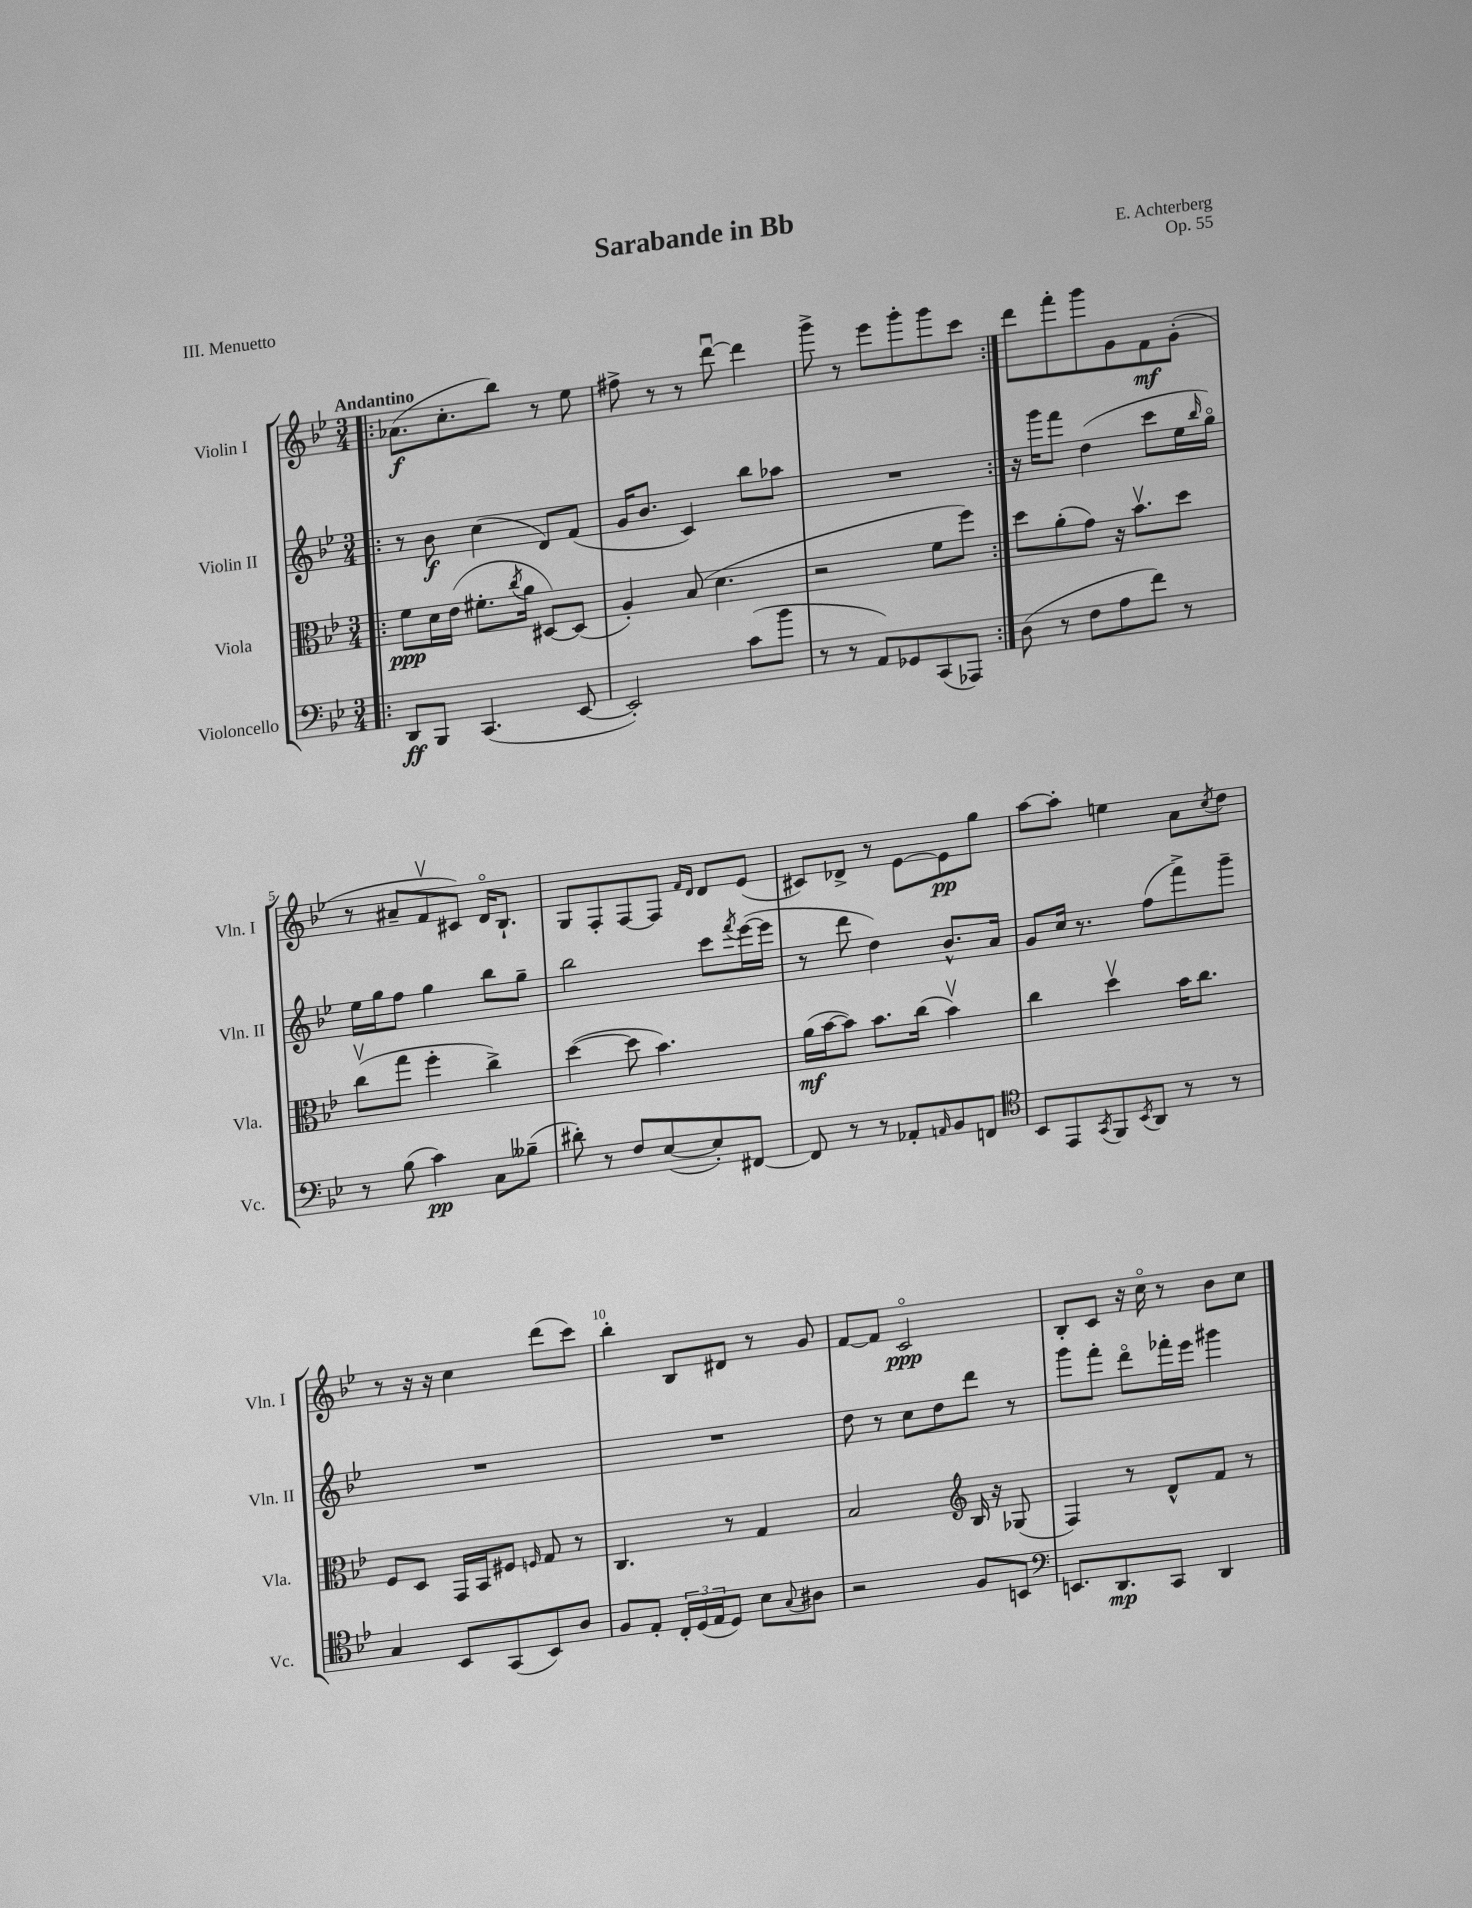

**kern	**kern	**kern	**kern
*staff4	*staff3	*staff2	*staff1
*clefF4	*clefC3	*clefG2	*clefG2
*k[b-e-]	*k[b-e-]	*k[b-e-]	*k[b-e-]
*M3/4	*M3/4	*M3/4	*M3/4
=!|:	=!|:	=!|:	=!|:
8DD/L	8f\L	8r	(8.a-\L
8BBB-/J	16d\L	8b-\	.
.	(16e-\JJ	.	8.cc'\
(4.CC/	8.f#'\L	(4cc\	.
.	.	.	8bb-\J)
.	8qcc/	.	.
.	16a\Jk	.	.
.	[8D#/L)	8d/L)	8r
[8EE-/	(8D#/]J	(8f/J	8ee-\
=	=	=	=
2EE-'/])	4A'/)	16g/LK	8ff#^\
.	.	8.b-/J	.
.	.	.	8r
.	(8B-/	4c/)	8r
.	4.d\	.	[8dddu\
(8c\L	.	8bb-\L	4ddd\]
8b-\J	.	8aa-\J	.
=	=	=	=
8r	2r	2.r	8ggg^\
8r	.	.	8r
8AA/L)	.	.	8eee-\L
8GG-/	.	.	8ggg'\
(8CC/	8f\L	.	8ggg\
8AAA-/J)	8ff\J)	.	8ccc\J
=:|!	=:|!	=:|!	=:|!
(8D\	8dd\L	16r	8ddd\L
.	.	16ggg\LK	.
8r	(8a'\	8fff\J	8fff'\
8F\L	8g\J)	(4dd\	8ggg\
8A\	16r	.	8g\
.	8.b-v\L	.	.
8f\J)	.	8ccc\L	8f\
8r	8dd\J	16ee-\L	(8g'\J
.	.	16qqbb-/	.
.	.	16ggo\JJ)	.
=	=	=	=
8r	(8ccv\L	16ee-\LL	8r
.	.	16gg\J	.
(8B-\	8gg\J	8ff\J	8a#~/L
4c\)	4ff'\	4gg\	8fv/
.	.	.	8c#/J)
8C\L	4cc^\)	8bb-\L	16do/LK
.	.	.	8.B-`/J
(8B--~\J	.	8gg~\J	.
=	=	=	=
8d#'\)	([4dd\	2bb-\	8G/L
8r	.	.	8F'/
8F/L	8dd\]	.	[8F/
([8E-/	4.b-\)	.	8F/]J
.	.	.	16qqf/LL
.	.	.	16qqd/JJ
8E-'/])	.	8ccc\L	8d/L
.	.	8qfff/	.
[8FF#/J	.	([16eee-\L	(8e-/J
.	.	16eee-\]JJ	.
=	=	=	=
8FF#/]	(16a\LL	8r	8c#/L)
.	[16b-\J	.	.
8r	8b-\]J)	8ddd\	8d-^/J
8r	8.b-\L	4dd\)	8r
8AA-'/L	.	.	[8e-\L
.	(16cc\Jk	.	.
16qqAA/	.	.	.
8BB-/	4b-v\)	8.b-^^/L	8e-\]
8FF/J	.	.	8gg\J
.	.	16a/Jk	.
=	=	=	=
*clefC4	*	*	*
8BB-/L	4cc\	8g/L	[8aa\L
8EE-/	.	16cc/Jk	8aa'\]J
.	.	8.r	.
8qGG/	.	.	.
8FF/	4ddv\	.	4ee\
8qBB-/	.	.	.
8AA/J	.	(8ff\L	.
8r	16b-\LK	8fff^\)	8a\L
.	8.cc\J	.	.
.	.	.	8qcc/
8r	.	8ggg~\J	8dd\J
=	=	=	=
4G/	8F/L	2.r	8r
.	8D/J	.	16r
.	.	.	16r
8BB-/L	16GG/LL	.	4cc\
.	16BB-/J	.	.
(8GG/	8F#/J	.	.
.	16qqF/	.	.
8BB-/)	8G/	.	(8ddd\L
8A/J	8r	.	8ccc\J)
=	=	=	=
8F/L	4.C/	2.r	4bb-'\
8E-'/J	.	.	.
24C'/LL	.	.	8B-/L
(24D/	.	.	.
24E-/J	.	.	.
8D/J)	8r	.	8d#/J
8B-\L	4G/	.	8r
8qqG/	.	.	.
8A#\J	.	.	8g/
=	=	=	=
2r	2B-/	8dd\	[8f/L
.	.	8r	8f/]J
.	.	8cc\L	2co/
.	.	8dd\	.
*	*clefG2	*	*
8F/L	16B-/	8ddd\J	.
.	16r	.	.
8BB/J	(8G-/	8r	.
=	=	=	=
*clefF4	*	*	*
8.EE/L	4F/)	8ggg\L	8B-'/L
.	.	8fff'\J	8c/J
8.DD/	.	.	.
.	8r	8dddo\L	16r
.	.	.	16cco\
8CC/J	8d^^/L	16fff-'\L	8r
.	.	16eee-\JJ	.
4DD/	8f/J	4ggg#\	8b-\L
.	8r	.	8cc\J
==	==	==	==
*-	*-	*-	*-
